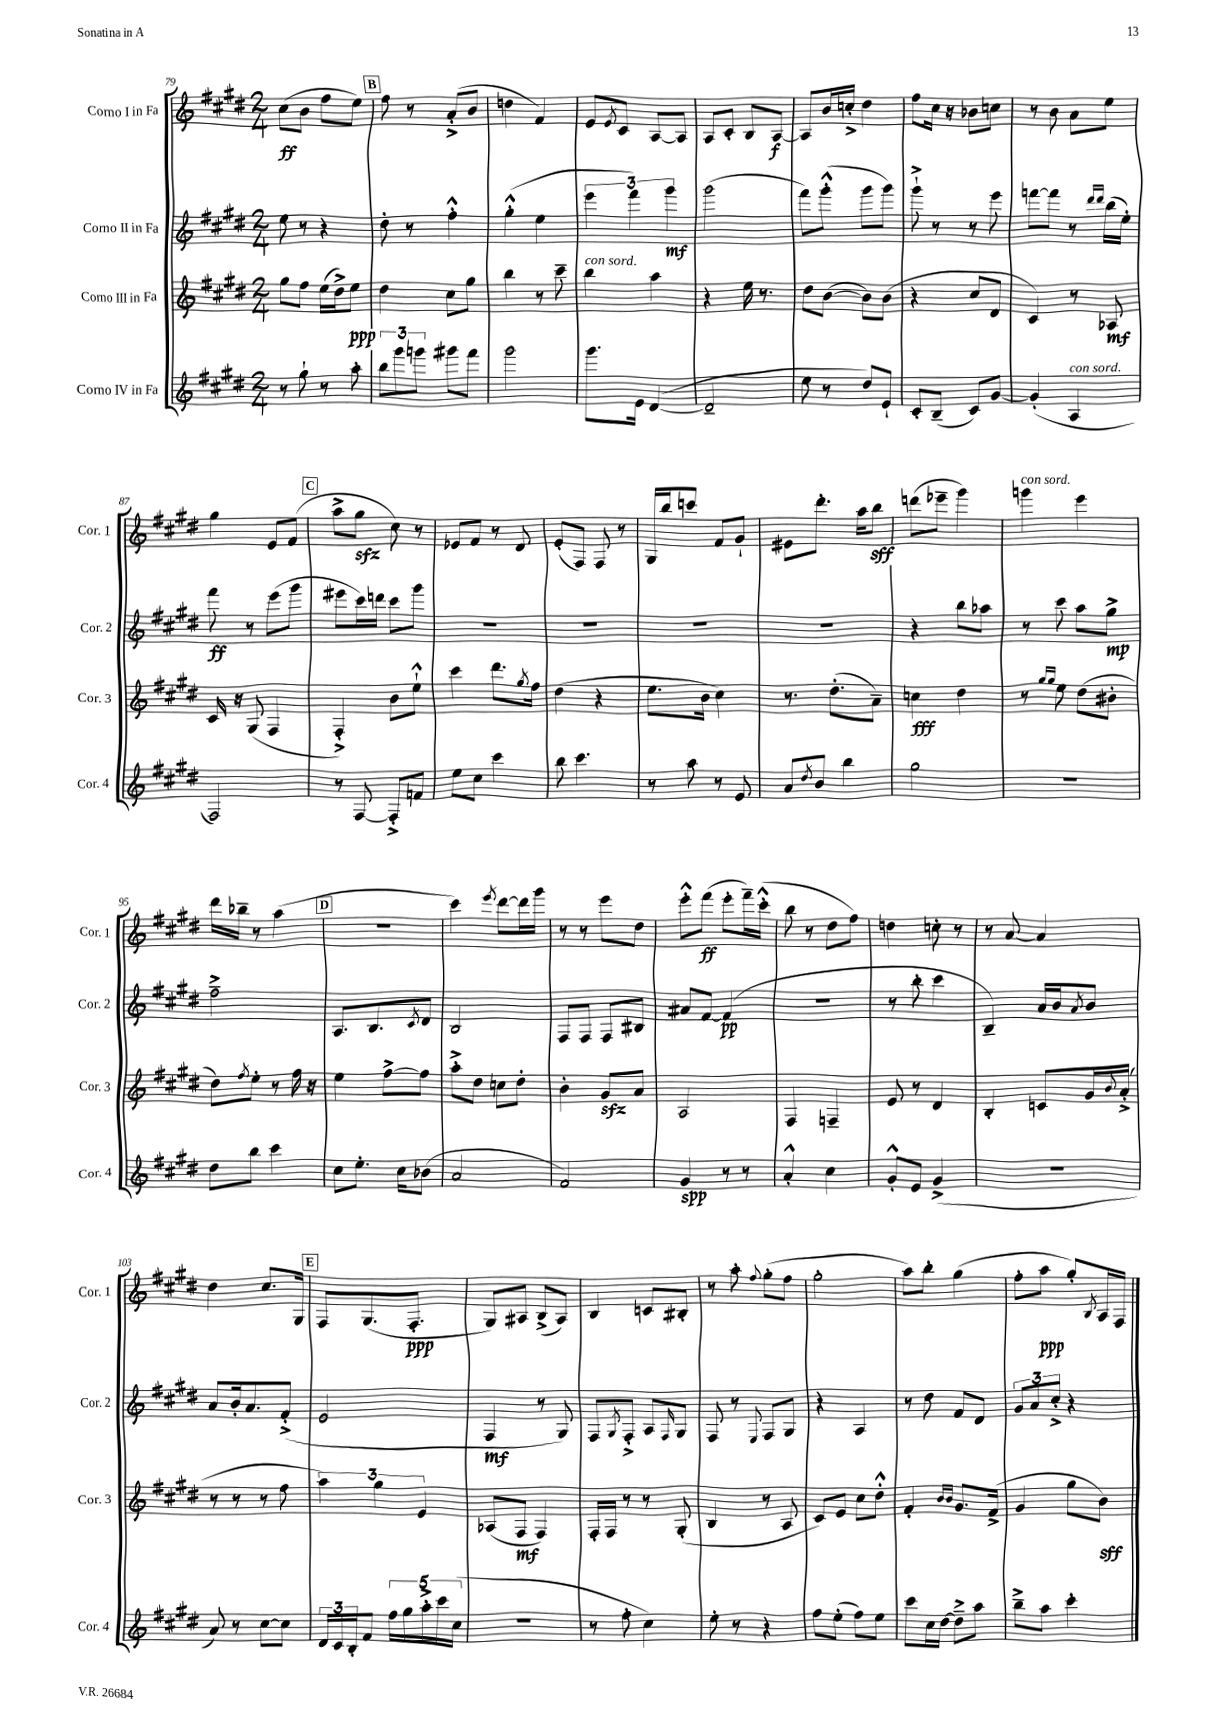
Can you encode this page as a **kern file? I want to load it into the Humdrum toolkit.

**kern	**kern	**kern	**kern
*staff4	*staff3	*staff2	*staff1
*clefG2	*clefG2	*clefG2	*clefG2
*k[f#c#g#d#]	*k[f#c#g#d#]	*k[f#c#g#d#]	*k[f#c#g#d#]
*M2/4	*M2/4	*M2/4	*M2/4
8r	8gg#	8ee	(8cc#
8gg#`	8ff#	8r	8b
8r	(16ee	4r	8ff#
.	16dd#^)	.	.
8aa'	8ee	.	8ee)
=	=	=	=
12bb	4dd#	8dd#'	8ff#
12ggg#	.	.	.
.	.	8r	8r
12ggg	.	.	.
8ggg#	8cc#	4ff#'^^	(8a'^
8fff#	8gg#	.	8b
=	=	=	=
2ggg#	4bb	(4gg#'^^	4dd
.	8r	4ee	4f#)
.	8ccc#~	.	.
=	=	=	=
8.ggg#	4bb	6eee	8e
.	.	.	8qe
.	.	.	8c#
.	.	6fff#)	.
16e	.	.	.
([4d#	4aa	.	[8A
.	.	6ggg#	.
.	.	.	8A]
=	=	=	=
2d#~]	4r	(2ggg#	8A
.	.	.	8c#'
.	16ee	.	8B
.	8.r	.	.
.	.	.	[8A
=	=	=	=
8ee	8dd#	8fff#)	8A]
8r	([8b	(8ggg#'^^	16b
.	.	.	16cc'^
8dd#)	8b])	8ggg#	4dd#
8e`	(8b	8ggg#)	.
=	=	=	=
8c#'	4r	8ggg#`^	8ff#
(8B~	.	8r	16cc#
.	.	.	16r
8c#)	8cc#	8r	8b-
[8g#	8d#	8eee	8cc
=	=	=	=
(4g#']	4c#)	[8fff	8r
.	.	8fff]	8b
4A	8r	8r	8a
.	.	16qqddd#	.
.	.	16qqddd#	.
.	8A-	(16bb	8ee
.	.	16ee')	.
=	=	=	=
2F#)	16c#	8fff#	4gg#
.	16r	.	.
.	(8G#	8r	.
.	4F#	(8eee	8e
.	.	8ggg#	(8f#
=	=	=	=
8r	4F#'^)	8eee#	8aa^
[8F#	.	16ccc#)	8gg#
.	.	16ddd	.
8F#'^]	8b	8ccc#	8cc#)
8f	8ee`^^	8ggg#	8r
=	=	=	=
8ee	4ccc#	2r	8e-
8cc#	.	.	8f#
4ccc#	8.ddd#	.	8r
.	.	.	8d#
.	8qgg#	.	.
.	16ff#	.	.
=	=	=	=
8bb	(4dd#	2r	(8e'
4.ccc#	.	.	8F#)
.	4r	.	8F#
.	.	.	8r
=	=	=	=
8r	8.ee	2r	16G#
.	.	.	16bb
8aa	.	.	8ccc
.	16b	.	.
8r	4cc#)	.	8f#
8e	.	.	8g#`
=	=	=	=
8a	8.r	2r	8e#
8qdd#	.	.	.
8b	.	.	8.ddd#'
.	(8.dd#'	.	.
4bb	.	.	.
.	.	.	16aa
.	8a~)	.	8bb
=	=	=	=
2gg#	4cc	4r	(8ddd
.	.	.	8eee-~
.	4dd#	8bb	4ggg#)
.	.	8aa-	.
=	=	=	=
2r	8r	8r	4ggg
.	16qqgg#	.	.
.	16qqgg#	.	.
.	8ee	8ccc#	.
.	(8dd#	8aa	4eee
.	8b#'	8gg#^	.
=	=	=	=
8dd#	8dd#)	2ff#~^	16ddd#
.	.	.	16bb-~
.	8qff#	.	.
8bb	8ee'	.	8r
4ccc#	8r	.	(4aa
.	16ff#	.	.
.	16r	.	.
=	=	=	=
8cc#	4ee	8.A	2r
8.ee'	.	.	.
.	.	8.B	.
.	[8ff#^	.	.
16cc#	.	.	.
.	.	8qc#	.
(8b-	8ff#]	8d#	.
=	=	=	=
2a	8aa'^	2B	4ccc#)
.	8dd#	.	.
.	.	.	8qeee
.	8cc	.	[8ddd#
.	8dd#'	.	16ddd#]
.	.	.	16ggg#
=	=	=	=
2f#)	4b'	8F#	8r
.	.	8F#	8r
.	8g#	8F#	8eee
.	8a	8B#	8dd#
=	=	=	=
4g#	2A	8a#	8eee'^^
.	.	[8f#	(8fff#
8r	.	(4f#]	8eee'
8r	.	.	16fff#~)
.	.	.	(16ccc#'^^
=	=	=	=
4a'^^	4F#	2r	8bb
.	.	.	8r
4cc#	4F~	.	8dd#
.	.	.	8ff#)
=	=	=	=
8g#'^^	8e	8r	4dd
8e	8r	8bb'	.
(4g#^	4d#	4ccc#	8cc'
.	.	.	8r
=	=	=	=
2r	4B'	4B~)	8r
.	.	.	[8a
.	8c	16a	4a]
.	.	16b	.
.	.	8qa	.
.	16g#	8b	.
.	8qqb	.	.
.	(16a'^	.	.
=	=	=	=
8a)	8r	8a	4dd#
8r	8r	16b'	.
.	.	8.a	.
[8cc#	8r	.	8.cc#
8cc#]	8ff#	(8f#'^	.
.	.	.	16G#
=	=	=	=
24d#	6aa)	2e	8F#
24c#	.	.	.
24B'	.	.	.
8f#	.	.	(8.G#
.	6gg#	.	.
20ff#	.	.	.
20gg#	.	.	.
.	.	.	8.F#'
.	6e	.	.
20aa'^	.	.	.
20ccc#	.	.	.
(20cc#	.	.	.
=	=	=	=
2r	(8A-	4F#	8G#)
.	8F#	.	8A#
.	4F#)	8r	(8B^
.	.	8G#)	8A#)
=	=	=	=
8r	16F#'	8F#	4B
.	16F#	.	.
.	.	8qG#	.
8ff#'	8r	8F#'^	.
4cc#)	8r	8A	8c
.	.	16qqF#	.
.	(8G#'	8G#	8B#'
=	=	=	=
8ee'	4B	8F#	8r
8r	.	8r	8aa'
.	.	8qqE	8qqff#
4r	8r	8F#	(8gg#'
.	8A	8G#	8ff#
=	=	=	=
8ff#	8c#)	4r	2gg#'
(8ee'	8e	.	.
8ff#)	8cc#	4A	.
8ee	8dd#'^^	.	.
=	=	=	=
8ccc#	4f#'	8r	8aa)
16cc#	.	8dd#	8bb'
[16dd#	.	.	.
.	16qqb	.	.
.	16qqb	.	.
8dd#~^]	8.g#	8f#	(4gg#
8aa	.	8d#	.
.	(16f#^	.	.
=	=	=	=
8bb~^	4g#	12g#	8ff#'
.	.	12a	.
8aa	.	.	8aa
.	.	12cc#'^	.
4ccc#'	8gg#	4r	8gg#')
.	.	.	8qB
.	8b)	.	16A
.	.	.	16F#
==	==	==	==
*-	*-	*-	*-
